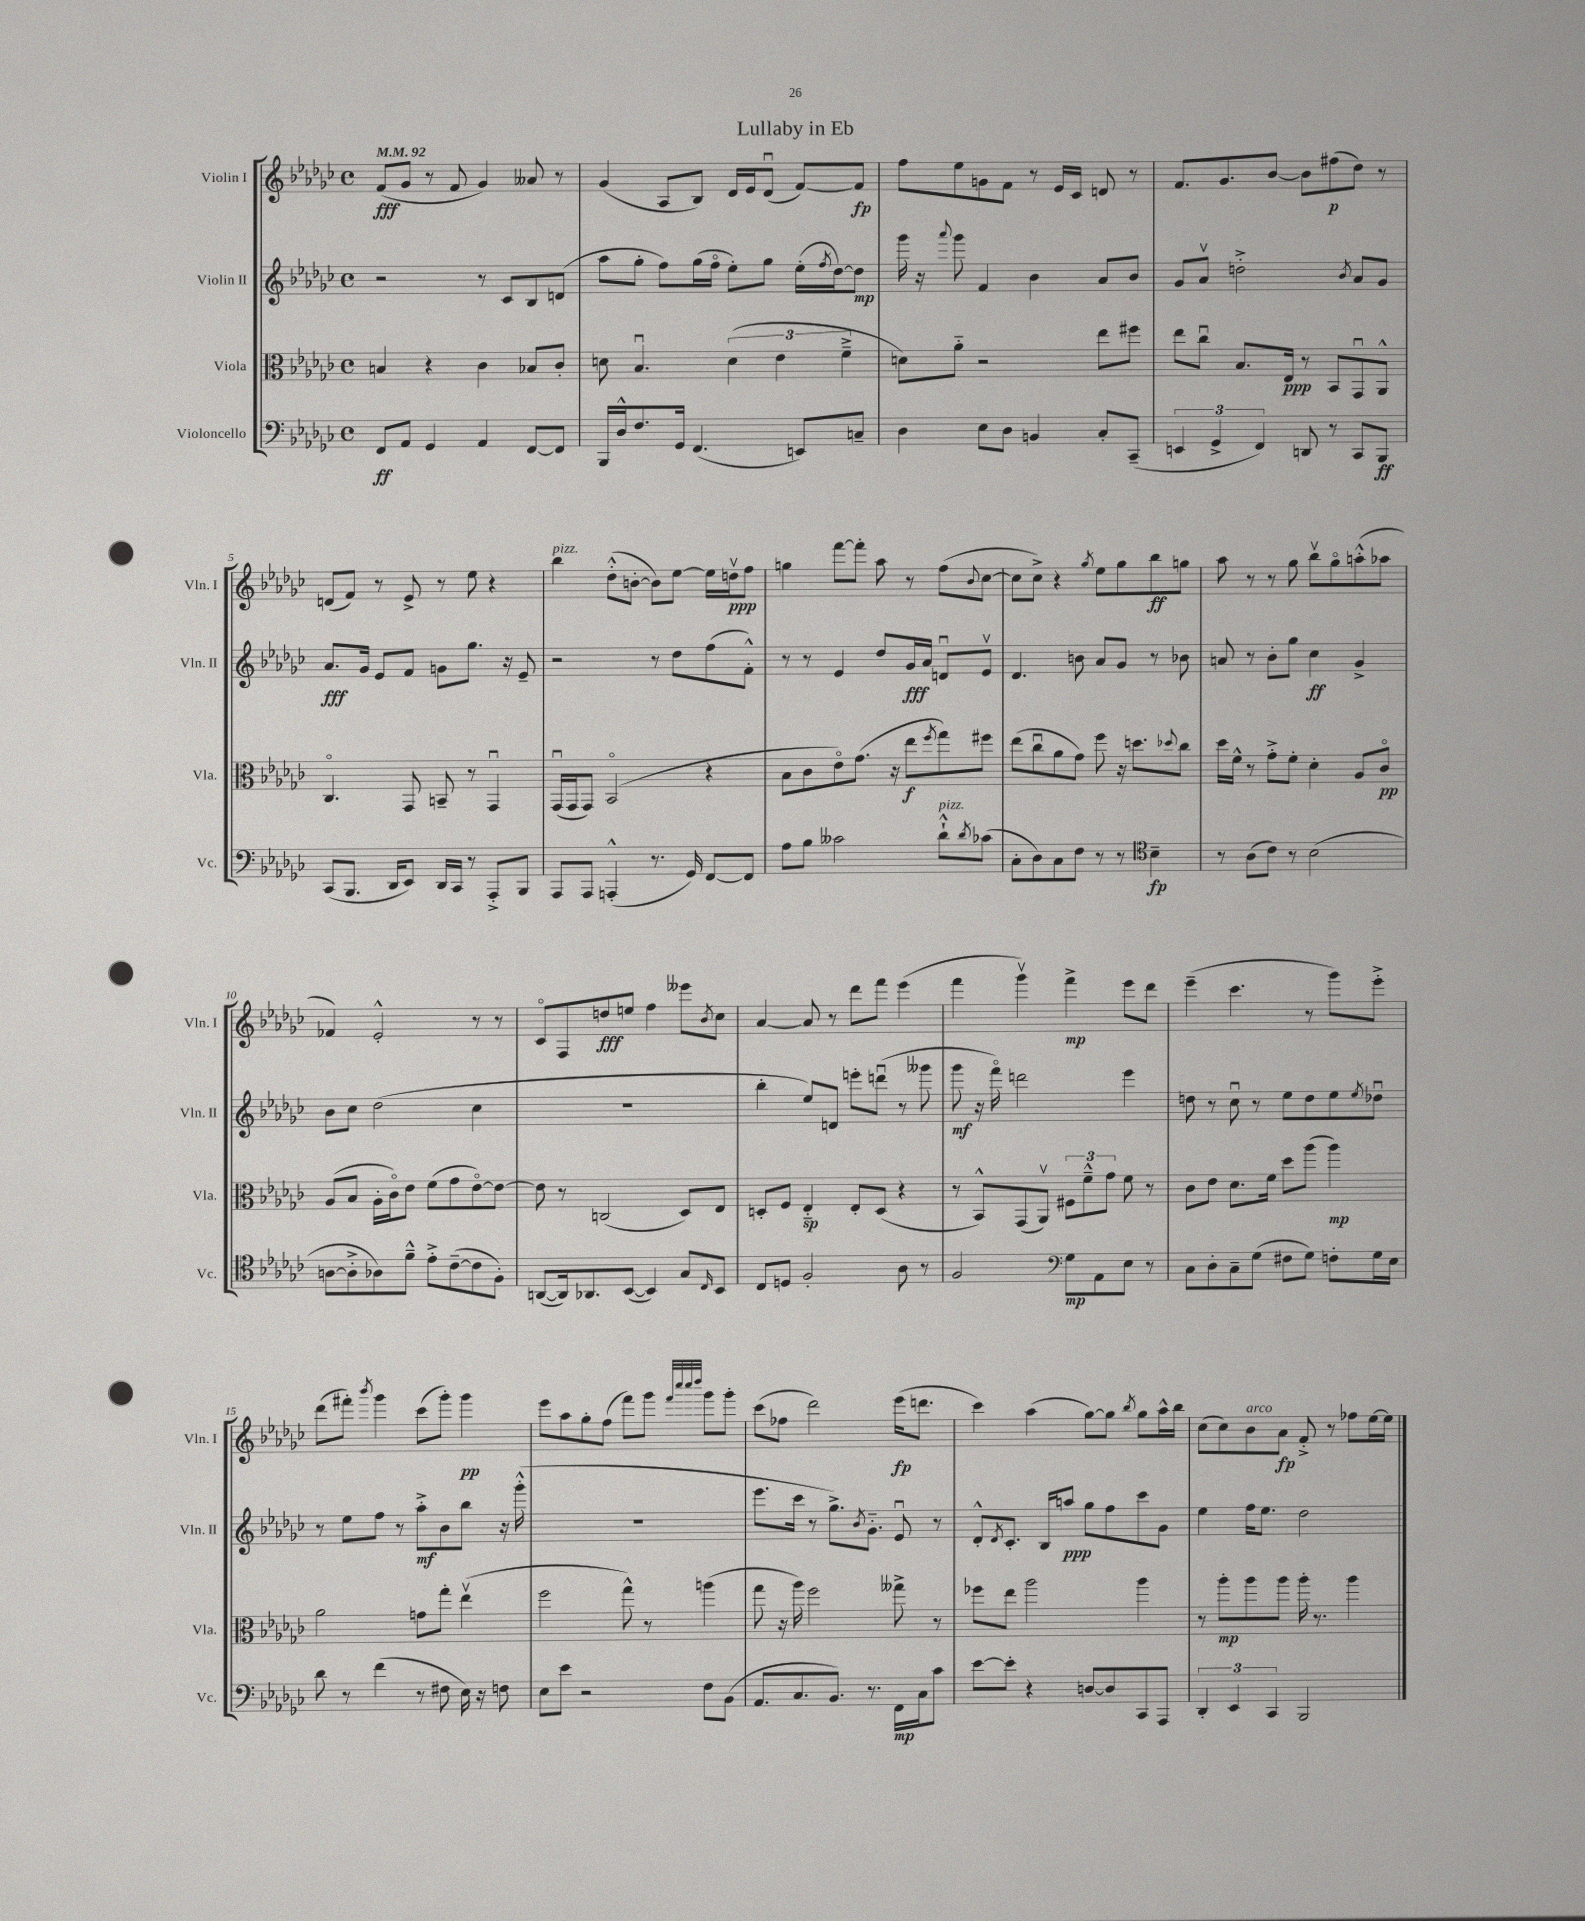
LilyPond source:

\header { title = "Lullaby in Eb" }
<<
\new StaffGroup <<
\new Staff = "s0" \with { instrumentName = "Violin I" shortInstrumentName = "Vln. I" } {
    \clef treble \key ges \major \defaultTimeSignature \time 4/4 \tempo 4 = 92
    f'8\fff( ges'8 r8 f'8 ges'4) aeses'8 r8 |
    ges'4( aes8 bes8) des'16 ees'16 des'8\downbow( f'8~) f'8\fp |
    f''8 ees''8 g'8 f'8 r8 ees'16 ces'16 d'8 r8 |
    f'8. ges'8. bes'8~ bes'8 fis''8\p( des''8) r8 |
    d'8( f'8) r8 ees'8-> r8 ees''8 r4 |
    bes''4^\markup { \italic "pizz." } des''8-.-^( b'8~-. b'8) ees''8~ ees''16 d''16\upbow\ppp f''8 |
    g''4 f'''8~ f'''8-. aes''8 r8 f''8( \appoggiatura { bes'8 } ces''8~ |
    ces''8 ces''8->) r4 \acciaccatura { ges''8 } ees''8 ges''8 bes''8\ff g''8 |
    aes''8 r8 r8 ges''8 bes''8\upbow ges''8\flageolet a''8-.-^( aes''8 |
    fes'4) ees'2-.-^ r8 r8 |
    ces'8\flageolet f8 d''8\fff e''8 f''4 eeses'''8 \acciaccatura { bes'8 } ces''8 |
    aes'4~ aes'8 r8 des'''8 f'''8 ees'''4( |
    f'''4 ges'''4\upbow) f'''4->\mp ees'''8 des'''8 |
    ees'''4--( ces'''4. r8 ges'''8) ees'''8-.-> |
    des'''8( fis'''8-.) \acciaccatura { bes'''8 } ges'''4 ces'''8( ges'''8-.) ges'''4\pp |
    ees'''8 aes''8 ges''8-. f''8( f'''8) ges'''8 \grace { f'''32 ces''''32 ces''''32 des''''32 } ges'''8 ges'''8-. |
    ces'''8( fes''8 des'''2) ees'''16\fp( d'''8. |
    ces'''4) aes''4( ges''8~) ges''8 \acciaccatura { bes''8 } ges''8 aes''16-^ bes''16 |
    ces''8( ces''8) bes'8^\markup { \italic "arco" } aes'8\fp f'8-.-> r8 fes''8 ees''16~ ees''16 \bar "|." |
}
\new Staff = "s1" \with { instrumentName = "Violin II" shortInstrumentName = "Vln. II" } {
    \clef treble \key ges \major \defaultTimeSignature \time 4/4
    r2 r8 ces'8 bes8 d'8( |
    aes''8 ges''8-. f''8) ges''16( f''16\flageolet ees''8-.) ges''8 ees''16-.( \acciaccatura { f''8 } des''16~) des''8\mp |
    ges'''16 r16 \appoggiatura { aes'''8 } ges'''8 f'4 bes'4 aes'8 bes'8 |
    ges'8 aes'8\upbow d''2-.-> \acciaccatura { bes'8 } aes'8 ges'8 |
    aes'8.\fff ges'16 ees'8 f'8 g'8 ges''8. r16 ees'8-- |
    r2 r8 des''8 f''8( f'8-.-^) |
    r8 r8 ees'4 des''8 ges'16\fff aes'16 d'8\downbow ees'8\upbow |
    des'4. b'8 aes'8 ges'8 r8 bes'8 |
    a'8 r8 bes'8-. ges''8 ces''4\ff ges'4-> |
    bes'8 ces''8 des''2( ces''4 |
    R1 |
    bes''4-. ees''8) d'8 e'''8-. d'''8\downbow( r8 geses'''8 |
    ges'''8\mf r16 f'''16\flageolet) d'''2 ees'''4 |
    d''8 r8 ces''8\downbow r8 ees''8 d''8 ees''8 \acciaccatura { ees''8 } des''8\downbow |
    r8 ees''8 f''8 r8 aes''8-.->\mf bes'8 bes''8 r16 ges'''16-.-^( |
    R1 |
    ees'''8. ces'''16 r8 ges''8.->) \acciaccatura { bes'8 } ges'8.-_ ees'8\downbow r8 |
    des'8-.-^ \acciaccatura { des'8 } ces'8.-. bes16 a''8\ppp ges''8 f''8 ces'''8 ges'8 |
    ees''4 f''16 ees''8. des''2 \bar "|." |
}
\new Staff = "s2" \with { instrumentName = "Viola" shortInstrumentName = "Vla." } {
    \clef alto \key ges \major \defaultTimeSignature \time 4/4
    b4 r4 ces'4 bes8 ces'8-. |
    d'8 bes4.\downbow \tuplet 3/2 { d'4( ees'4 f'4---> } |
    d'8) aes'8-_ r2 ees''8 fis''8 |
    ees''8 ces''8\downbow bes8. ees16\ppp r8 bes,8 ges,8\downbow aes,8-^ |
    ces4.\flageolet ges,8 b,8-- r8 ges,4\downbow |
    ges,16\downbow( ges,16 ges,8) bes,2\flageolet( r4 |
    bes8 ces'8 ees'8\flageolet) ges'8.( r16 ees''8\f \acciaccatura { f''8 } ges''8) fis''8 |
    ees''8( ces''8\downbow aes'8 ges'8) f''8 r16 d''8. \appoggiatura { des''8 } ces''8 |
    des''16 f'16-^ r8 ges'8-.-> f'8-. des'4-. aes8 ces'8\flageolet\pp |
    aes8( bes8 aes16-. ces'16\flageolet) ees'8 f'8( ges'8 ees'8~\flageolet) ees'8~ |
    ees'8 r8 c2( des8) ees8 |
    d8-. f8 ees4-_\sp ees8-. d8( r4 |
    r8 bes,8-^) ges,8( aes,8\upbow) \tuplet 3/2 { fis8 f'8---^ ges'8 } f'8 r8 |
    ces'8 ees'8 des'8. f'16 des''8 aes''8( aes''4\mp) |
    aes'2 g'8 ges''8-. ees''4\upbow( |
    f''2 ges''8-^) r8 a''4( |
    ges''8 r16 aes''16) f''2 geses''8-> r8 |
    fes''8 ees''8 aes''2 aes''4 |
    r8 aes''8-.\mp aes''8 aes''8 aes''16-. r8. aes''4 \bar "|." |
}
\new Staff = "s3" \with { instrumentName = "Violoncello" shortInstrumentName = "Vc." } {
    \clef bass \key ges \major \defaultTimeSignature \time 4/4
    f,8\ff aes,8 ges,4 aes,4 f,8~ f,8 |
    bes,,16 des16-^ f8. ges,16 f,4.( e,8) c8-- |
    des4 ees8 des8 b,4 ces8-. ces,8--( |
    \tuplet 3/2 { e,4 ges,4-> f,4) } d,8 r8 ces,8 bes,,8\ff |
    ces,8( bes,,8. des,16 ees,8) des,16 ces,16 r8 aes,,8-.-> bes,,8 |
    aes,,8 aes,,8 a,,4-.-^( r8. ges,16) f,8~ f,8 |
    aes8 bes8 ceses'2 des'8-!-^^\markup { \italic "pizz." } \acciaccatura { des'8 } ces'8( |
    ces8-. des8) ces8 f8 r8 r8 \clef tenor bes4--\fp |
    r8 aes8( ces'8) r8 bes2( |
    a8~ a8-.-> aes8) f'8---^ ees'8-.-> ces'8~--( ces'8 f8-.) |
    a,8~( a,16) aes,8. bes,8~( bes,4) ges8 \grace { ces16 } bes,8 |
    ces8 d8 f2-. aes8 r8 |
    f2 \clef bass ges8\mp aes,8 ees8 r8 |
    ces8 des8-. ces8-- ges8( fis8 ges8) f8-. ges16 ees16 |
    des'8 r8 f'4( r8 fis8 ees16) r16 f8 |
    ees8 ees'8 r2 f8 bes,8( |
    aes,8. ces8. bes,8.) r8. f,16\mp ces16 ces'8 |
    ees'8~ ees'8-. r4 d8~ d8 ces,8 aes,,8 |
    \tuplet 3/2 { des,4-. ees,4 ces,4 } bes,,2 \bar "|." |
}
>>
>>
